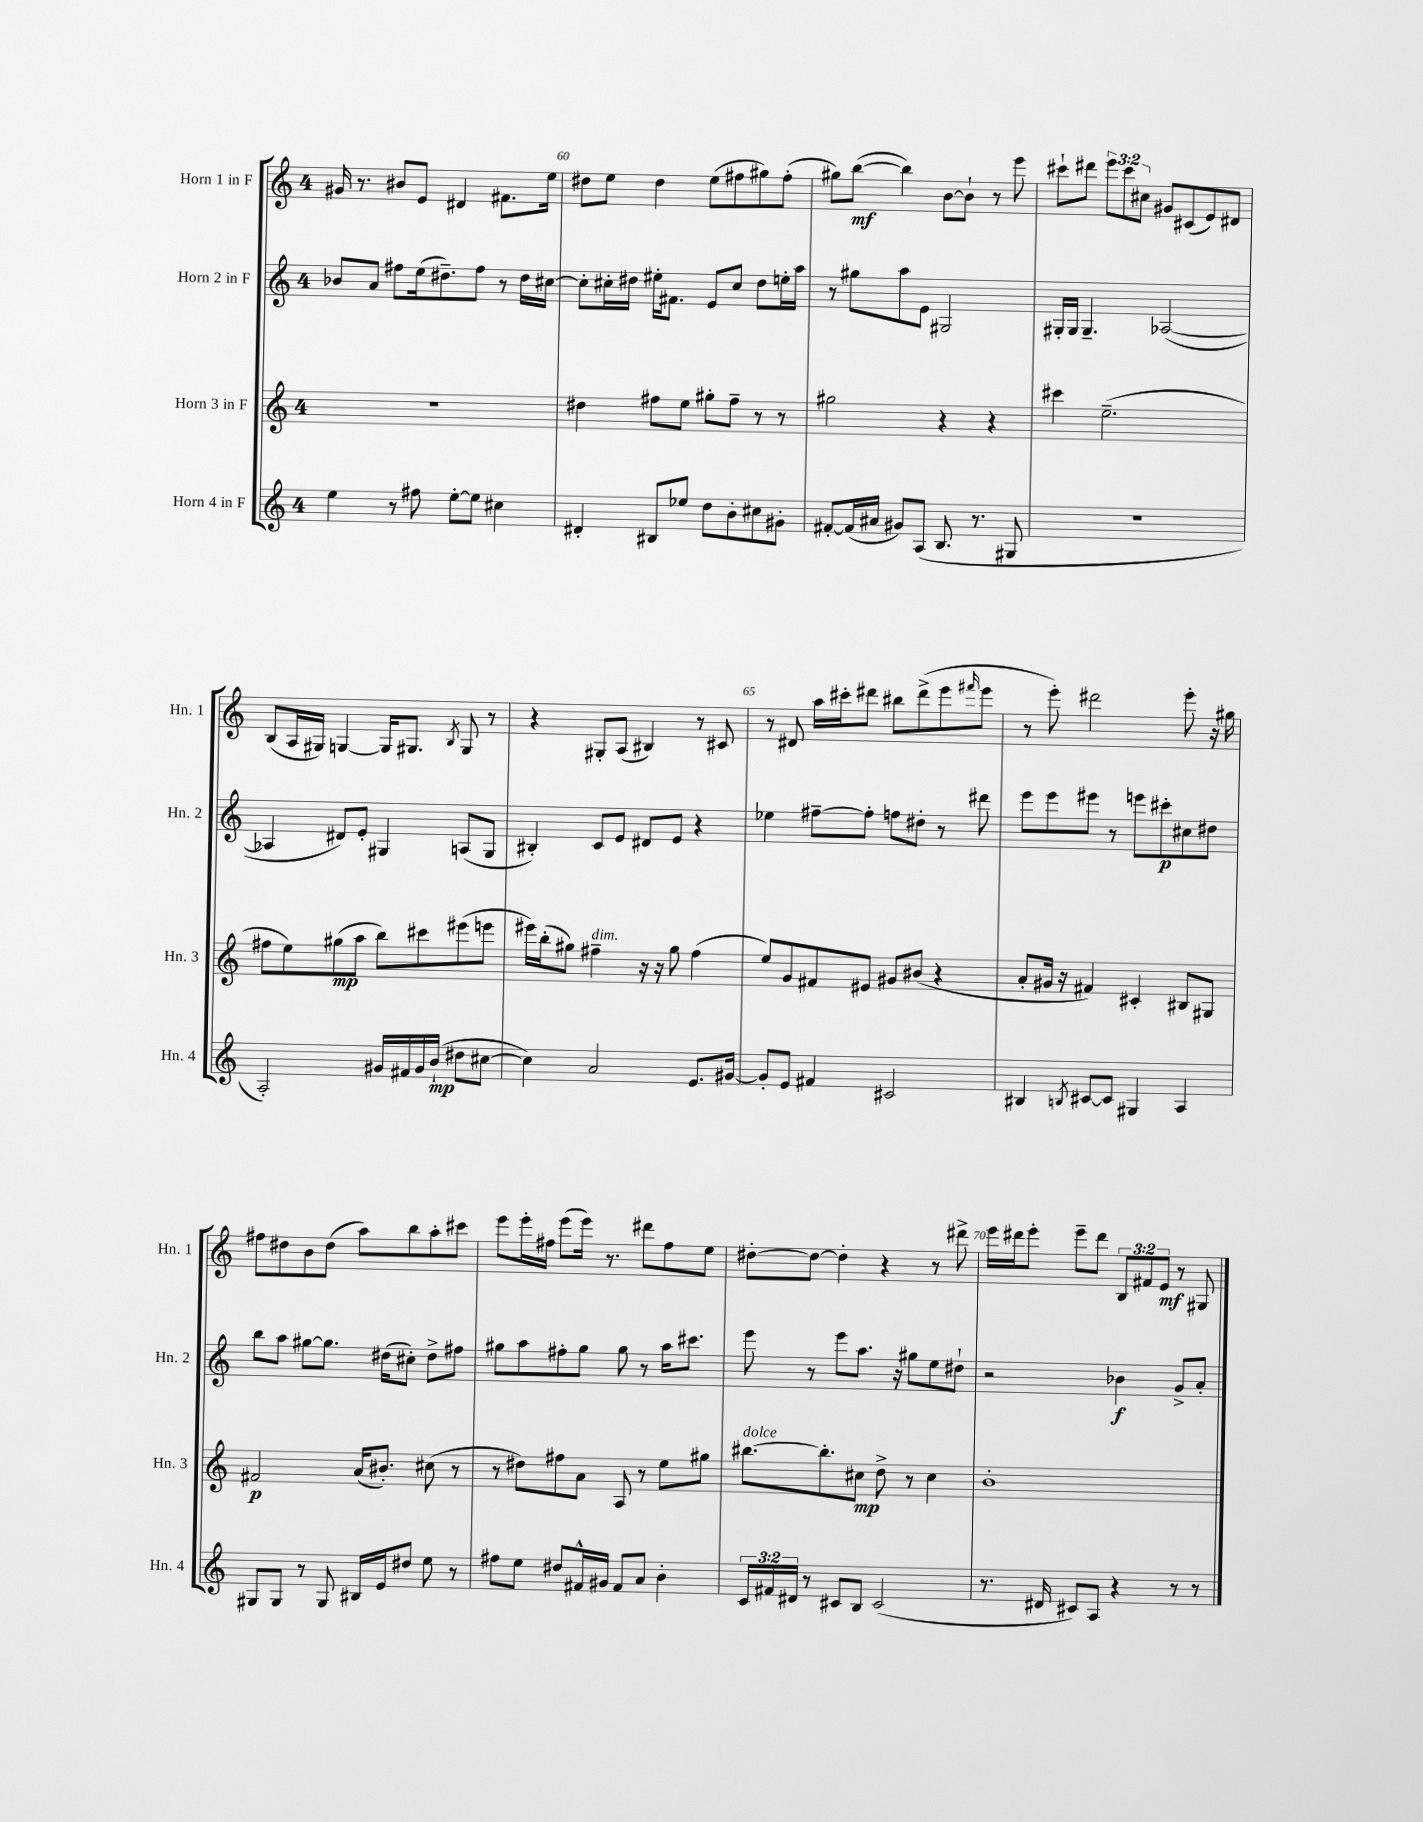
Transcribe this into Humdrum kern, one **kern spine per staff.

**kern	**kern	**kern	**kern
*staff4	*staff3	*staff2	*staff1
*clefG2	*clefG2	*clefG2	*clefG2
*k[]	*k[]	*k[]	*k[]
*M4/4	*M4/4	*M4/4	*M4/4
4ee	1r	8b-	16g#
.	.	.	8.r
.	.	8a	.
8r	.	8ff#	8b#
8ff#	.	(16ee	8e
.	.	8.dd#~)	.
[8ee'	.	.	4d#
8ee]	.	8ff#	.
4cc#	.	8r	8.f#
.	.	16dd#	.
.	.	[16cc#	16ee
=	=	=	=
4d#'	4dd#	8cc#']	8dd#
.	.	16cc#'	8ee
.	.	16dd#	.
8B#	8ff#	16ee#'	4dd#
.	.	8.f#	.
8ee-	8ee	.	.
8dd	8gg#'	8e	(8ee
8b'	8ff#~	8cc#	8ff#
8cc#	8r	8dd#	8gg#)
8g#'	8r	16ee'	(8ff#'
.	.	16aa	.
=	=	=	=
[8f#'	2gg#	8r	8gg#)
(16f#]	.	8gg#	([8bb
16a#	.	.	.
8g#)	.	8aa	4bb])
(8A	.	8e	.
8.B	4r	2G#	[8b
.	.	.	8b`]
8.r	.	.	.
.	4r	.	8r
8G#	.	.	8eee
=	=	=	=
1r	4ccc#	16G#'	8ccc#`
.	.	16G#	.
.	.	4.G#~	8ddd#
.	(2.ee~	.	12eee
.	.	.	12ccc#
.	.	.	12cc#
.	.	([2A-	8g#
.	.	.	(8c#
.	.	.	8e)
.	.	.	8d#
=	=	=	=
2A')	8ff#	4A-]	(8B
.	8ee)	.	16A
.	.	.	16G#)
.	(8gg#	8d#)	[4G
.	8aa	8e'	.
16g#	8bb)	4G#	16G]
16f#	.	.	8.G#
16g#	8ccc#	.	.
(16b`	.	.	.
.	.	.	8qB
8dd#	(8eee#	(8A	8G#
[8cc#	8eee	8G#	8r
=	=	=	=
4cc#])	16eee#)	4B#')	4r
.	(16bb'	.	.
.	8gg#)	.	.
2a	4ff#~	8c	8G#'
.	.	8e	(8A
.	16r	8d#	4B#)
.	16r	.	.
.	8gg#	8e	.
8.e	(4ff#	4r	8r
.	.	.	8c#
[16g#	.	.	.
=	=	=	=
8g#']	8ee)	4ee-	8r
8e	8g	.	8d#
4f#	8f#	[8ff#~	16aa
.	.	.	16ccc#'
.	8e#	8ff#']	8ddd#
2c#	8g#	8ff	8bb#
.	(8b#	8dd#'	(8ddd#^
.	4r	8r	8eee
.	.	.	16qqfff#
.	.	8ddd#	8eee
=	=	=	=
4B#	8a'	8eee	8r
.	16g#	8eee	8eee')
.	16r	.	.
8qB	.	.	.
[8c#	4f#)	8eee#	2ddd#
8c#]	.	8r	.
4G#	4c#'	8eee	.
.	.	8ccc#'	.
4A	8B#	8cc#	8eee'
.	8G#	8dd#	16r
.	.	.	16gg#
=	=	=	=
8G#	2f#	8bb	8ff#
8G#	.	8aa	8dd#
8r	.	[8gg#	8b
8G#	.	8.gg#]	(8dd#
16B#	(16a	.	8aa)
16e	8.b#')	(16dd#	.
8dd#	.	8cc#')	8bb
8ee	(8cc#	8dd#^	8aa'
8r	8r	8ff#	8ccc#
=	=	=	=
8ff#	8r	8gg#	8eee
8ee	8dd#)	8aa	16eee'
.	.	.	16ff#
8dd#	8ff#	8ff#'	(8eee
16f#^^	8a	8gg#	16eee)
16g#	.	.	8.r
8f#	8A	8gg#	.
8a	8r	8r	8ddd#
4b'	8ee	16aa	8ff#
.	.	8.ccc#	.
.	8gg#	.	8ee
=	=	=	=
24c	[8.bb#	8eee	[8dd#'
24f#	.	.	.
24d#	.	.	.
8r	.	8r	8dd#_
.	8.bb#']	.	.
8c#	.	8eee	4dd#']
8B	8cc#	8.aa	.
(2c#	8dd^	.	4r
.	.	16r	.
.	8r	8gg#	.
.	4cc#	8ee	8r
.	.	8dd#`	8ddd#^
=	=	=	=
8.r	1b'	2r	16eee
.	.	.	16ddd#
.	.	.	8eee'
16d#	.	.	.
8c#)	.	.	8eee~
8A	.	.	8ddd#
4r	.	4b-	12B
.	.	.	12f#
.	.	.	12e
8r	.	8g^	8r
8r	.	8a'	8G#
==	==	==	==
*-	*-	*-	*-
